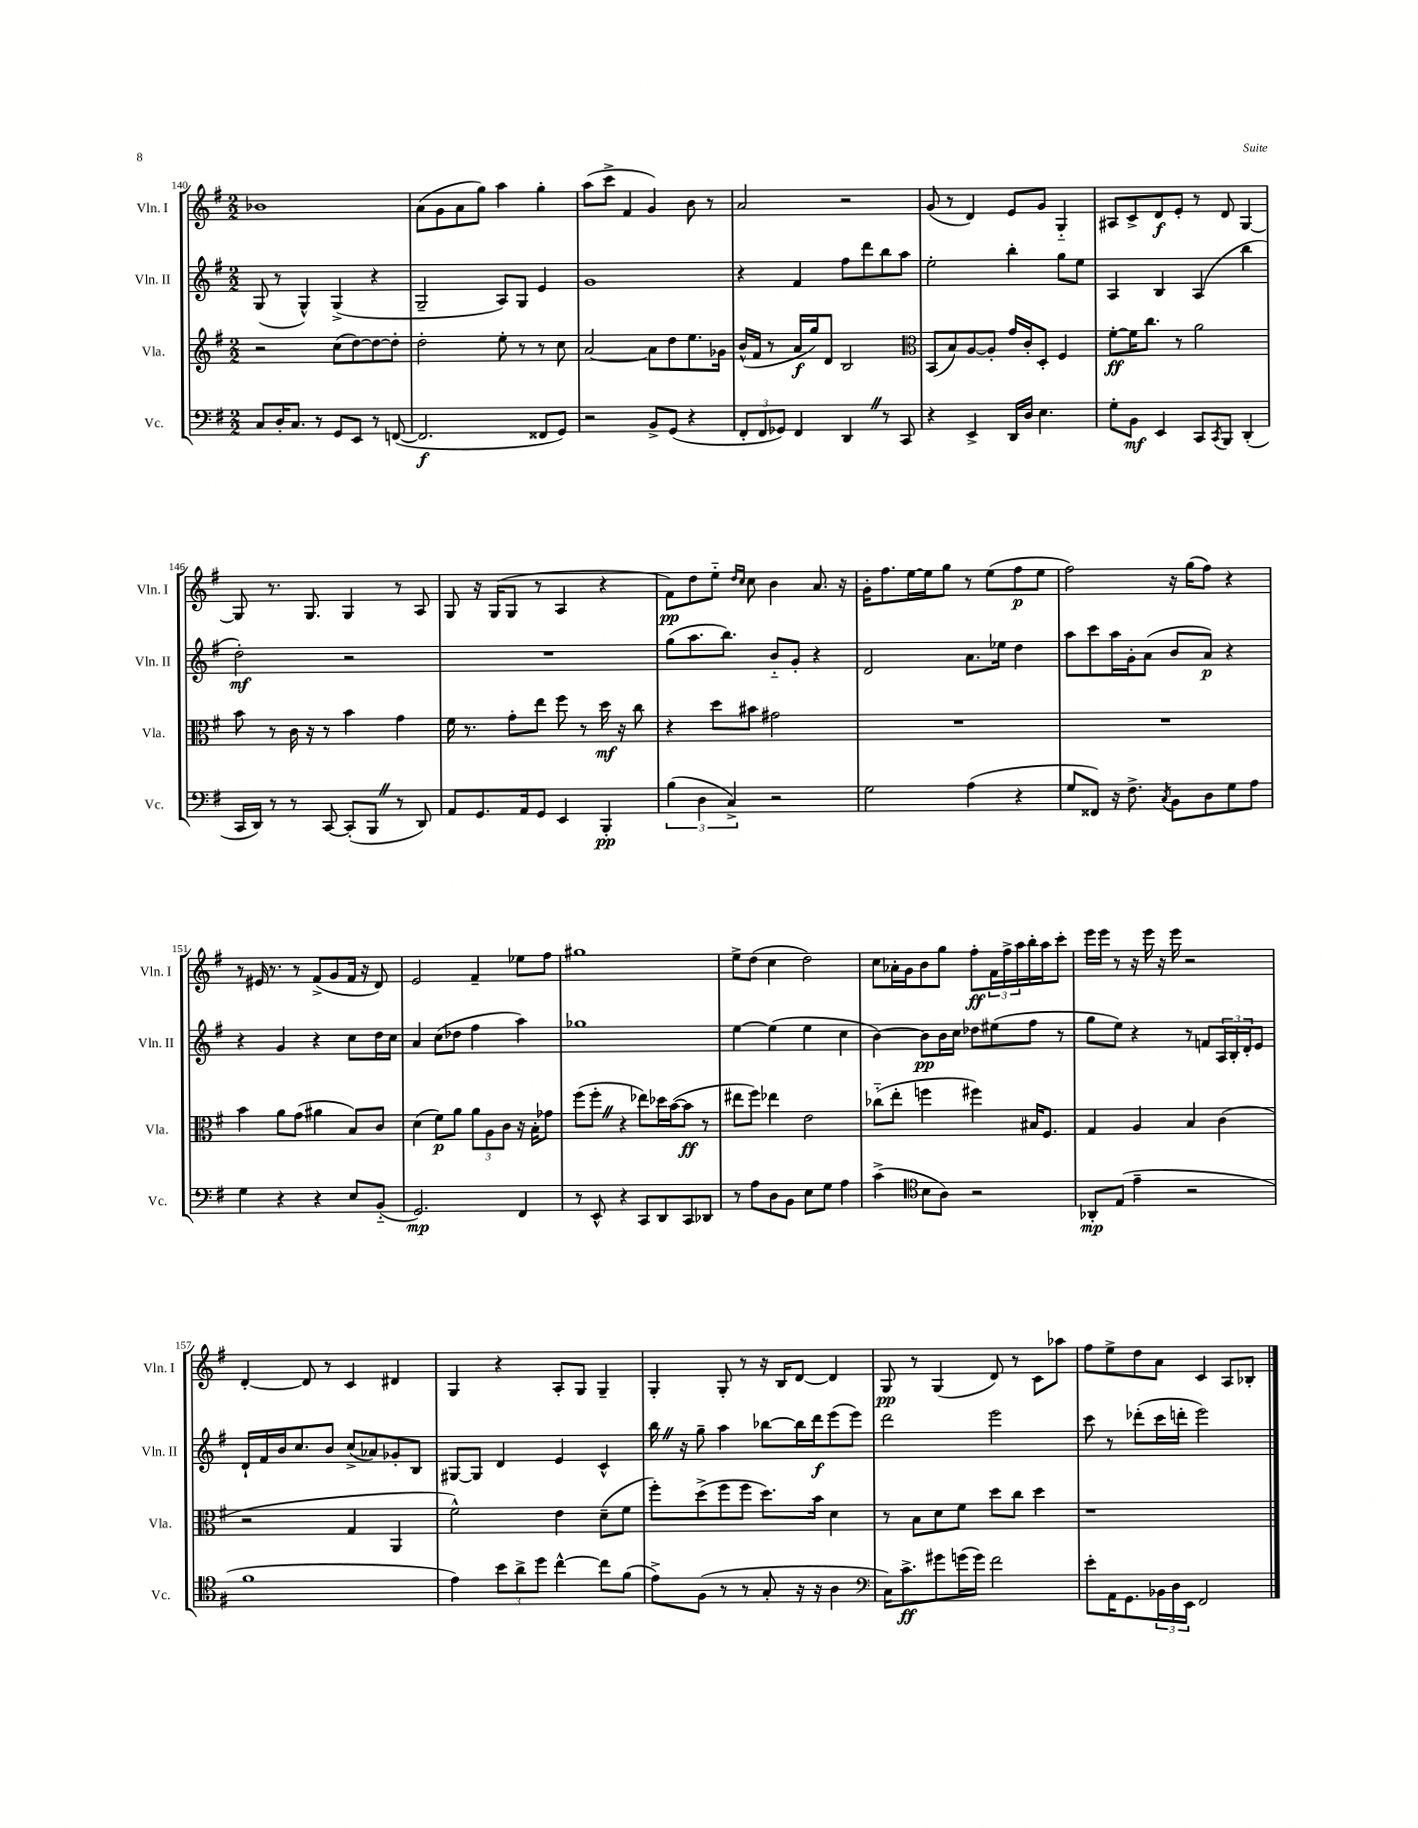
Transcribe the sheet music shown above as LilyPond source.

<<
\new StaffGroup <<
\new Staff = "s0" \with { instrumentName = "Vln. I" shortInstrumentName = "Vln. I" } {
    \clef treble \key g \major \numericTimeSignature \time 2/2
    bes'1 |
    a'8( g'8 a'8 g''8) a''4 g''4-. |
    a''8( c'''8-> fis'4 g'4) b'8 r8 |
    a'2 r2 |
    g'8( r8 d'4) e'8 g'8 g4-_ |
    ais8 c'8-> d'8\f e'8-. r8 d'8 g4~ |
    g8 r8. g8. g4 r8 a8 |
    g8 r16 g16( g8 r8 a4 r4 |
    fis'8\pp) d''8 e''8-_ \grace { d''16 c''16 } c''8 b'4 a'8. r16 |
    g'16-. fis''8. e''16~ e''16 g''8 r8 e''8( fis''8\p e''8 |
    fis''2) r16 g''16( fis''8) r4 |
    r8 eis'16 r8. r8 fis'8->( g'8 fis'16 r16 d'8) |
    e'2 fis'4-- ees''8 fis''8 |
    gis''1 |
    e''8-> d''8( c''4 d''2) |
    c''8 aes'16-. g'16 b'8 g''8 fis''8-.\ff \tuplet 3/2 { fis'16 fis''16-> a''16 } b''16-. a''16 c'''8-. |
    e'''16 e'''16 r8 r16 e'''16 r16 e'''16 r2 |
    d'4~-. d'8 r8 c'4 dis'4 |
    g4 r4 a8-. g8 g4-- |
    g4-. g8-. r8 r16 b16 d'8~ d'4 |
    g8\pp r8 g4( d'8) r8 c'8 aes''8 |
    fis''8 e''8-> d''8 a'8 c'4 a8 bes8-. \bar "|." |
}
\new Staff = "s1" \with { instrumentName = "Vln. II" shortInstrumentName = "Vln. II" } {
    \clef treble \key g \major \numericTimeSignature \time 2/2
    g8( r8 g4-^) g4->( r4 |
    g2-- a8) g8 e'4 |
    g'1 |
    r4 fis'4 fis''8 d'''8 b''8 a''8 |
    e''2-. b''4-. g''8 e''8 |
    a4 b4 a4( b''4 |
    d''2-.\mf) r2 |
    R1 |
    g''8( a''8. b''8.) b'8-_ g'8-. r4 |
    d'2 a'8. ees''16 d''4 |
    a''8 c'''8 a''16 g'16-. a'8( b'8 a'8\p) r4 |
    r4 g'4 r4 c''8 d''16 c''16 |
    a'4 c''8( des''8 fis''4 a''4) |
    ges''1 |
    e''4~ e''4( e''4 c''4 |
    b'4~) b'8\pp b'16 c''16 des''8 eis''8( fis''8 r8 |
    g''8 e''8) r4 r8 f'8 \tuplet 3/2 { a16 b16-. d'16-. } e'8 |
    d'16-! fis'16 b'16 c''8. b'8 c''8->( aes'8) ges'8-. b8 |
    gis8~ gis8 d'4 e'4 c'4-^ |
    b''16 \once \override BreathingSign.text = \markup { \musicglyph "scripts.caesura.straight" } \breathe r16 g''8-- a''4 bes''8~ bes''16 d'''16\f e'''8( e'''8) |
    d'''2 e'''2 |
    c'''8 r8 des'''8-.( c'''16 d'''16-. e'''2) \bar "|." |
}
\new Staff = "s2" \with { instrumentName = "Vla." shortInstrumentName = "Vla." } {
    \clef treble \key g \major \numericTimeSignature \time 2/2
    r2 c''8( d''8~) d''8~ d''8-. |
    d''2-. e''8-. r8 r8 c''8 |
    a'2~ a'8 d''8 e''8. ges'16 |
    b'16-^( fis'16 r8 a'16\f g''16) d'8 b2 |
    \clef alto b,8( b8) a8~ a8-. g'16 c'16-. d8-. fis4 |
    fis'8~-.\ff fis'16 c''8. r8 a'2 |
    b'8 r8 c'16 r16 r8 b'4 g'4 |
    fis'16 r8. g'8-. e''8 fis''8 r8 d''16\mf r16 c''8 |
    r4 d''8 bis'8 gis'2 |
    R1 |
    R1 |
    b'4 a'8 g'8( ais'4 b8) c'8 |
    d'4( fis'8\p) a'8 \tuplet 3/2 { a'8 a8 c'8 } r16 b16-. ges'8 |
    fis''8( fis''8-. \once \override BreathingSign.text = \markup { \musicglyph "scripts.caesura.straight" } \breathe r4 ees''8) des''16 b'16~( b'8\ff r8 |
    eis''8 fis''8) ees''4 e'2 |
    ces''8-_( e''8-. f''4 fis''4) bis16 fis8. |
    g4 a4 b4 c'4( |
    r2 g4 a,4 |
    fis'2-^) e'4 d'8--( fis'8 |
    fis''8-.) d''8->( fis''8 fis''8 d''8.) b'16 d'4 |
    r8 b8 d'8 fis'8 d''8 c''8 d''4 |
    r1 \bar "|." |
}
\new Staff = "s3" \with { instrumentName = "Vc." shortInstrumentName = "Vc." } {
    \clef bass \key g \major \numericTimeSignature \time 2/2
    c8 d16-. c8. r8 g,8 e,8 r8 f,8~( |
    f,2.\f fisis,8 g,8) |
    r2 b,8-> g,8( r4 |
    \tuplet 3/2 { fis,8-. fis,8 ges,8) } fis,4 d,4 \once \override BreathingSign.text = \markup { \musicglyph "scripts.caesura.straight" } \breathe r8 c,8 |
    r4 e,4-> d,16 d16 e4. |
    g8-. b,8\mf e,4 c,8 \acciaccatura { c,8 } b,,8 d,4-.( |
    c,16 d,16) r8 r8 c,8~ c,8-.( b,,8 \once \override BreathingSign.text = \markup { \musicglyph "scripts.caesura.straight" } \breathe r8 d,8) |
    a,8 g,8. a,16 g,8 e,4 b,,4-.\pp |
    \tuplet 3/2 { b4( d4 c4->) } r2 |
    g2 a4( r4 |
    g8 fisis,8) r16 fis8.-> \acciaccatura { c8 } b,8 d8 g8 a8 |
    g4 r4 r4 e8 b,8-_( |
    g,2.\mp) fis,4 |
    r8 e,8-^ r4 c,8 d,8 c,8 des,8 |
    r8 a8 d8 b,8 e8 g8 a4 |
    c'4->( \clef tenor b8 a8) r2 |
    aes,8-.\mp e8( e'4-- r2 |
    fis'1 |
    e'4) \tuplet 3/2 { b'8 a'8-> d''8 } c''4~-^ c''8 fis'8( |
    e'8->) fis8( r8 r8 g8-. r16 r16 a4 |
    \clef bass c16) c'8.->\ff gis'8 g'16( g'16) fis'2 |
    e'8-. a,16 g,8. \tuplet 3/2 { bes,16 d16 e,16 } fis,2 \bar "|." |
}
>>
>>
\layout { \context { \Score currentBarNumber = #140 } }
